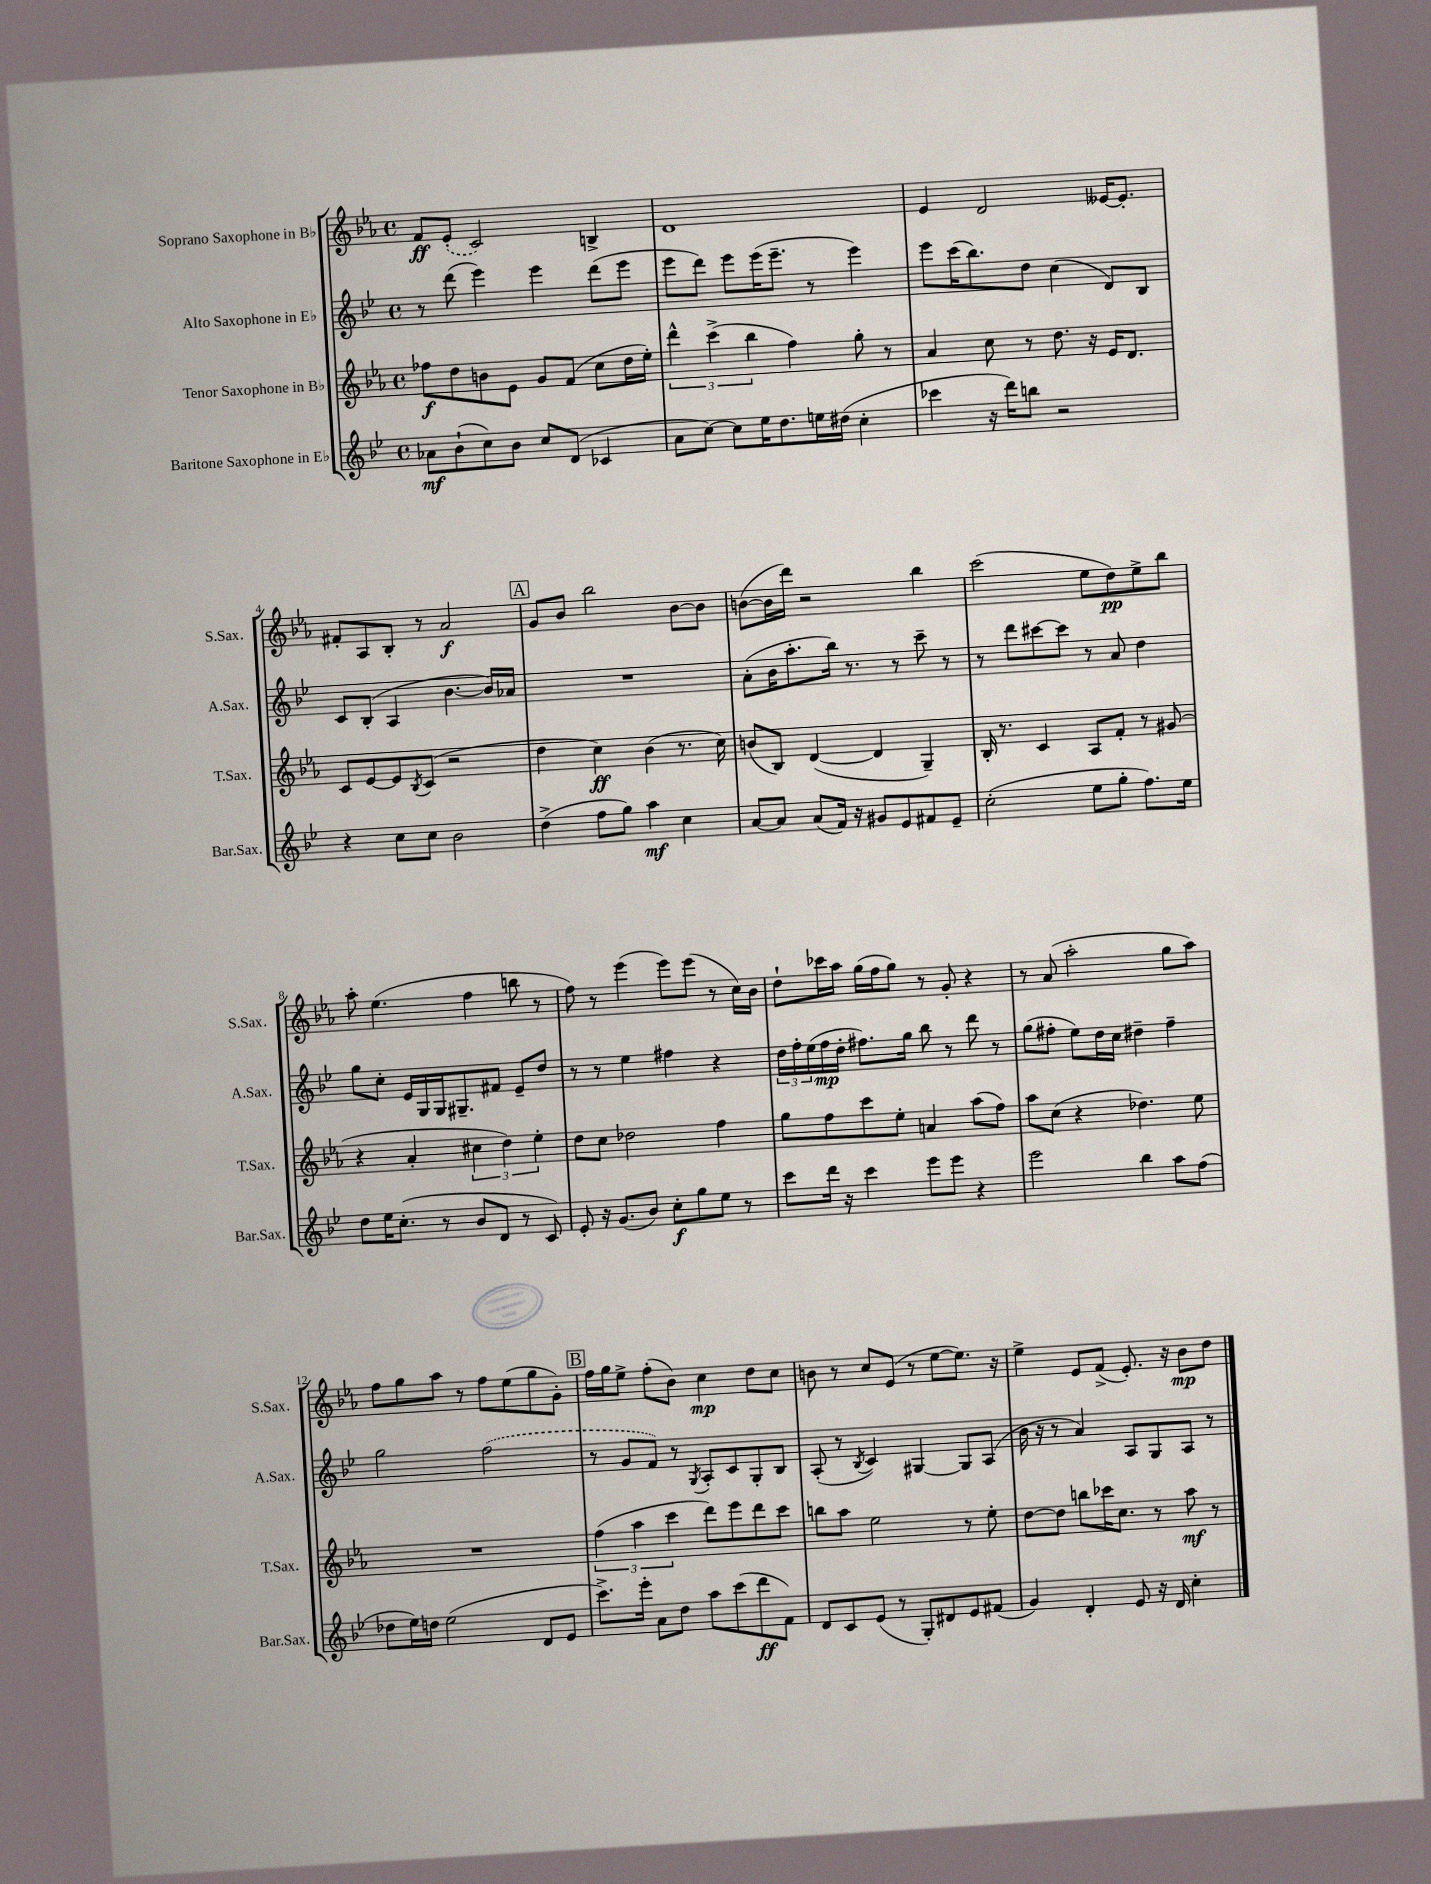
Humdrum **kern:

**kern	**dynam	**kern	**dynam	**kern	**dynam	**kern	**dynam
*part4	*part4	*part3	*part3	*part2	*part2	*part1	*part1
*staff4	*staff4	*staff3	*staff3	*staff2	*staff2	*staff1	*staff1
*I"Baritone Saxophone in E♭	*	*I"Tenor Saxophone in B♭	*	*I"Alto Saxophone in E♭	*	*I"Soprano Saxophone in B♭	*
*I'Bar.Sax.	*	*I'T.Sax.	*	*I'A.Sax.	*	*I'S.Sax.	*
*clefG2	*	*clefG2	*	*clefG2	*	*clefG2	*
*k[b-e-]	*	*k[b-e-a-]	*	*k[b-e-]	*	*k[b-e-a-]	*
*M4/4	*	*M4/4	*	*M4/4	*	*M4/4	*
*met(c)	*	*met(c)	*	*met(c)	*	*met(c)	*
=1	=1	=1	=1	=1	=1	=1	=1
8a-X\L	mf	8ff-X\L	f	8r	.	8f/L	ff
(8b-`\	.	8dd\	.	(8ddd\	.	(8e-'/J	.
8cc\)	.	8bn\	.	4eee-\)	.	2c/)	.
8b-\J	.	8e-\J	.	.	.	.	.
8cc/L	.	8g/L	.	4eee-\	.	.	.
(8d/J	.	(8f/J	.	.	.	.	.
4c-X/	.	8cc\L	.	(8ddd\L	.	4Bn^/	.
.	.	16dd\L	.	8eee-\J	.	.	.
.	.	16ee-'\JJ)	.	.	.	.	.
=2	=2	=2	=2	=2	=2	=2	=2
8a\L	.	6ddd^^\	.	8eee-\L	.	1d	.
[8cc\J)	.	.	.	8ddd\J)	.	.	.
.	.	(6ccc^\	.	.	.	.	.
8cc\L]	.	.	.	8eee-\L	.	.	.
.	.	6bb-\	.	.	.	.	.
16ee-\K	.	.	.	(16eee-\K	.	.	.
8.dd\	.	.	.	8.eee-~\J	.	.	.
.	.	4ff\)	.	.	.	.	.
16een\L	.	.	.	8r	.	.	.
(16dd#X\JJ	.	.	.	.	.	.	.
4cc'\	.	8gg'\	.	4eee-\)	.	.	.
.	.	8r	.	.	.	.	.
=3	=3	=3	=3	=3	=3	=3	=3
4ccc-X\	.	4a-/	.	8eee-\L	.	4e-/	.
.	.	.	.	(16ccc\K	.	.	.
.	.	.	.	8.bb-\)	.	.	.
16r	.	8cc\	.	.	.	2d/	.
16ddd\KL)	.	.	.	.	.	.	.
8bbn\J	.	8r	.	8dd\J	.	.	.
2r	.	8.dd\	.	(4cc\	.	.	.
.	.	16r	.	.	.	.	.
.	.	16e-/KL	.	8d/L)	.	[16e--X/KL	.
.	.	8.d/J	.	.	.	8.e--'/J]	.
.	.	.	.	8B-/J	.	.	.
!!LO:LB:g=z
=4	=4	=4	=4	=4	=4	=4	=4
4r	.	8c/L	.	8c/L	.	8f#X'/L	.
.	.	[8e-/	.	(8B-'/J	.	8A-/	.
8cc\L	.	8e-/]	.	4A/	.	8B-'/J	.
.	.	8qB-/	.	.	.	.	.
8cc\J	.	(8c/J	.	.	.	8r	.
2b-\	.	2r	.	[4.b-\	.	2a-/	f
.	.	.	.	16b-/LL])	.	.	.
.	.	.	.	16a-X/JJ	.	.	.
!!LO:REH:place=s1:t=A
=5	=5	=5	=5	=5	=5	=5	=5
(4dd^\	.	4dd\	.	1r	.	8g/L	.
.	.	.	.	.	.	8b-/J	.
8ff\L	.	4cc\)	ff	.	.	2bb-\	.
8gg\J)	.	.	.	.	.	.	.
4aa\	mf	(4b-\	.	.	.	.	.
4cc\	.	8.r	.	.	.	[8b-\L	.
.	.	.	.	.	.	8b-\J]	.
.	.	16cc\)	.	.	.	.	.
=6	=6	=6	=6	=6	=6	=6	=6
[8a/L	.	(8bn/L	.	(8a'\L	.	([8bn\L	.
8a/J]	.	8B-/J)	.	16b-\K	.	16b\L]	.
.	.	.	.	8.aa'\	.	16ddd\JJ)	.
(8a/L	.	([4d/	.	.	.	2r	.
16f/Jk)	.	.	.	16bb-\Jk)	.	.	.
16r	.	.	.	8.r	.	.	.
8g#X/L	.	4d/]	.	.	.	.	.
8e-/	.	.	.	8r	.	.	.
8f#X/	.	4G~/)	.	8ccc~\	.	4bb-\	.
8e-~/J	.	.	.	8r	.	.	.
=7	=7	=7	=7	=7	=7	=7	=7
(2cc'\	.	16B-'/	.	8r	.	(2ccc\	.
.	.	8.r	.	.	.	.	.
.	.	.	.	8ddd\L	.	.	.
.	.	4c/	.	[8ccc#X\	.	.	.
.	.	.	.	8ccc#\J]	.	.	.
8ee-\L	.	8A-/L	.	8r	.	8ee-\L	.
8gg'\J	.	8f'/J	.	8a/	.	8dd\)	pp
8.ff\L)	.	8r	.	4dd\	.	8ee-^\	.
.	.	(8g#X/	.	.	.	8bb-\J	.
16ee-\Jk	.	.	.	.	.	.	.
!!LO:LB:g=z
=8	=8	=8	=8	=8	=8	=8	=8
8dd\L	.	4r	.	8gg\L	.	8aa-'\	.
16ee-\K	.	.	.	8cc'\J	.	(4.ee-\	.
(8.cc'\J	.	.	.	.	.	.	.
.	.	4a-'/	.	16e-/LL	.	.	.
.	.	.	.	16G/	.	.	.
8r	.	.	.	16G/J	.	.	.
.	.	.	.	8.G#X~/	.	.	.
8b-/L	.	6cc#X\	.	.	.	4ff\	.
8d/J	.	.	.	8f#X/J	.	.	.
.	.	6dd\)	.	.	.	.	.
8r	.	.	.	8e-~/L	.	8bbn\	.
.	.	6ee-'\	.	.	.	.	.
8c/)	.	.	.	8dd/J	.	8r	.
=9	=9	=9	=9	=9	=9	=9	=9
8e-'/	.	8dd\L	.	8r	.	8ff\)	.
16r	.	8cc\J	.	8r	.	8r	.
(8.g/L	.	.	.	.	.	.	.
.	.	2dd-X\	.	4ee-\	.	(4eee-\	.
8b-/J)	.	.	.	.	.	.	.
8cc'\L	f	.	.	4ff#X\	.	8eee-\L)	.
8gg\	.	.	.	.	.	(8eee-\J	.
8ee-\J	.	4ff\	.	4r	.	8r	.
8r	.	.	.	.	.	16cc\LL)	.
.	.	.	.	.	.	16b-\JJ	.
=10	=10	=10	=10	=10	=10	=10	=10
8ccc\L	.	8gg\L	.	24dd\LL	.	8dd`\L	.
.	.	.	.	24ff'\	.	.	.
.	.	.	.	(24ee-\	.	.	.
16ddd\Jk	.	8ff\	.	16ff\	mp	16ccc-X\L	.
16r	.	.	.	16dd'\JJ	.	16aa-\JJ	.
4ccc\	.	8ccc\	.	8.ff#X\L)	.	(16gg\LL	.
.	.	.	.	.	.	16ff\J	.
.	.	8ee-'\J	.	.	.	8gg\J)	.
.	.	.	.	16gg\Jk	.	.	.
8eee-\L	.	4an/	.	8bb-\	.	8r	.
8eee-\J	.	.	.	8r	.	8g'/	.
4r	.	(8aa-\L	.	8ddd\	.	4r	.
.	.	8ff\J)	.	8r	.	.	.
=11	=11	=11	=11	=11	=11	=11	=11
2eee-\	.	8aa-\L	.	(8gg\L	.	8r	.
.	.	(8cc\J	.	8ff#X'\J	.	(8a-/	.
.	.	4r	.	8ee-\L)	.	2aa-'\	.
.	.	.	.	16dd\L	.	.	.
.	.	.	.	16cc\JJ	.	.	.
4bb-\	.	4.dd-X\)	.	4dd#X~\	.	.	.
8aa\L	.	.	.	4ff#~\	.	8gg\L	.
(8ff\J	.	8ee-\	.	.	.	8aa-\J)	.
!!LO:LB:g=z
=12	=12	=12	=12	=12	=12	=12	=12
8dd-X\L	.	1r	.	2gg\	.	8ff\L	.
16ee-\L)	.	.	.	.	.	8gg\	.
16ddn\JJ	.	.	.	.	.	.	.
(2ee-\	.	.	.	.	.	8aa-\J	.
.	.	.	.	.	.	8r	.
.	.	.	.	(2ff\	.	8ff\L	.
.	.	.	.	.	.	(8ee-\	.
8d/L	.	.	.	.	.	8gg\	.
8e-/J	.	.	.	.	.	8g'\J)	.
!!LO:REH:place=s1:t=B
=13	=13	=13	=13	=13	=13	=13	=13
8.ccc^\L)	.	(6ff\	.	8r	.	16ff\LL	.
.	.	.	.	.	.	16gg\J	.
.	.	.	.	8g/L	.	8ee-^\J	.
.	.	6aa-\	.	.	.	.	.
16eee-'\Jk	.	.	.	.	.	.	.
8a\L	.	.	.	8f/J)	.	(8ff'\L	.
.	.	6ccc\	.	.	.	.	.
8dd\J	.	.	.	8r	.	8b-\J)	.
.	.	.	.	8qG/	.	.	.
8aa\L	.	8ddd\L)	.	8A'/L	.	4cc\	mp
(8ccc\	.	8eee-\	.	8c/	.	.	.
8ddd\	ff	8ddd\	.	8G'/	.	8dd\L	.
8f\J)	.	8ccc\J	.	8B-/J	.	8cc\J	.
=14	=14	=14	=14	=14	=14	=14	=14
8d/L	.	8bbn\L	.	(8A'/	.	8bn\	.
8c/	.	8aa-\J	.	8r	.	8r	.
.	.	.	.	8qB-/	.	.	.
(8e-/J	.	2ee-\	.	4c/)	.	8cc/L	.
8r	.	.	.	.	.	(8e-/J	.
8G'/L)	.	.	.	[4G#X/	.	8r	.
8d#X/	.	.	.	.	.	[8ee-\L	.
8e-/	.	8r	.	8G#/L]	.	8.ee-\J])	.
(8f#X/J	.	8ee-'\	.	(8A/J	.	.	.
.	.	.	.	.	.	16r	.
=15	=15	=15	=15	=15	=15	=15	=15
4g/)	.	[8dd\L	.	16b-\	.	4ee-^\	.
.	.	.	.	16r	.	.	.
.	.	8dd\J]	.	8r	.	.	.
4d'/	.	8bbn\L	.	4a/)	.	8e-/L	.
.	.	16ccc-X\K	.	.	.	(8f^/J	.
.	.	8.cc\J	.	.	.	.	.
8e-/	.	.	.	8A/L	.	8.e-'/)	.
16r	.	8r	.	8G/	.	.	.
16d/	.	.	.	.	.	16r	.
4cc'\	.	8aa-\	mf	8A/J	.	8b-\L	mp
.	.	8r	.	8r	.	8dd\J	.
==	==	==	==	==	==	==	==
*-	*-	*-	*-	*-	*-	*-	*-
